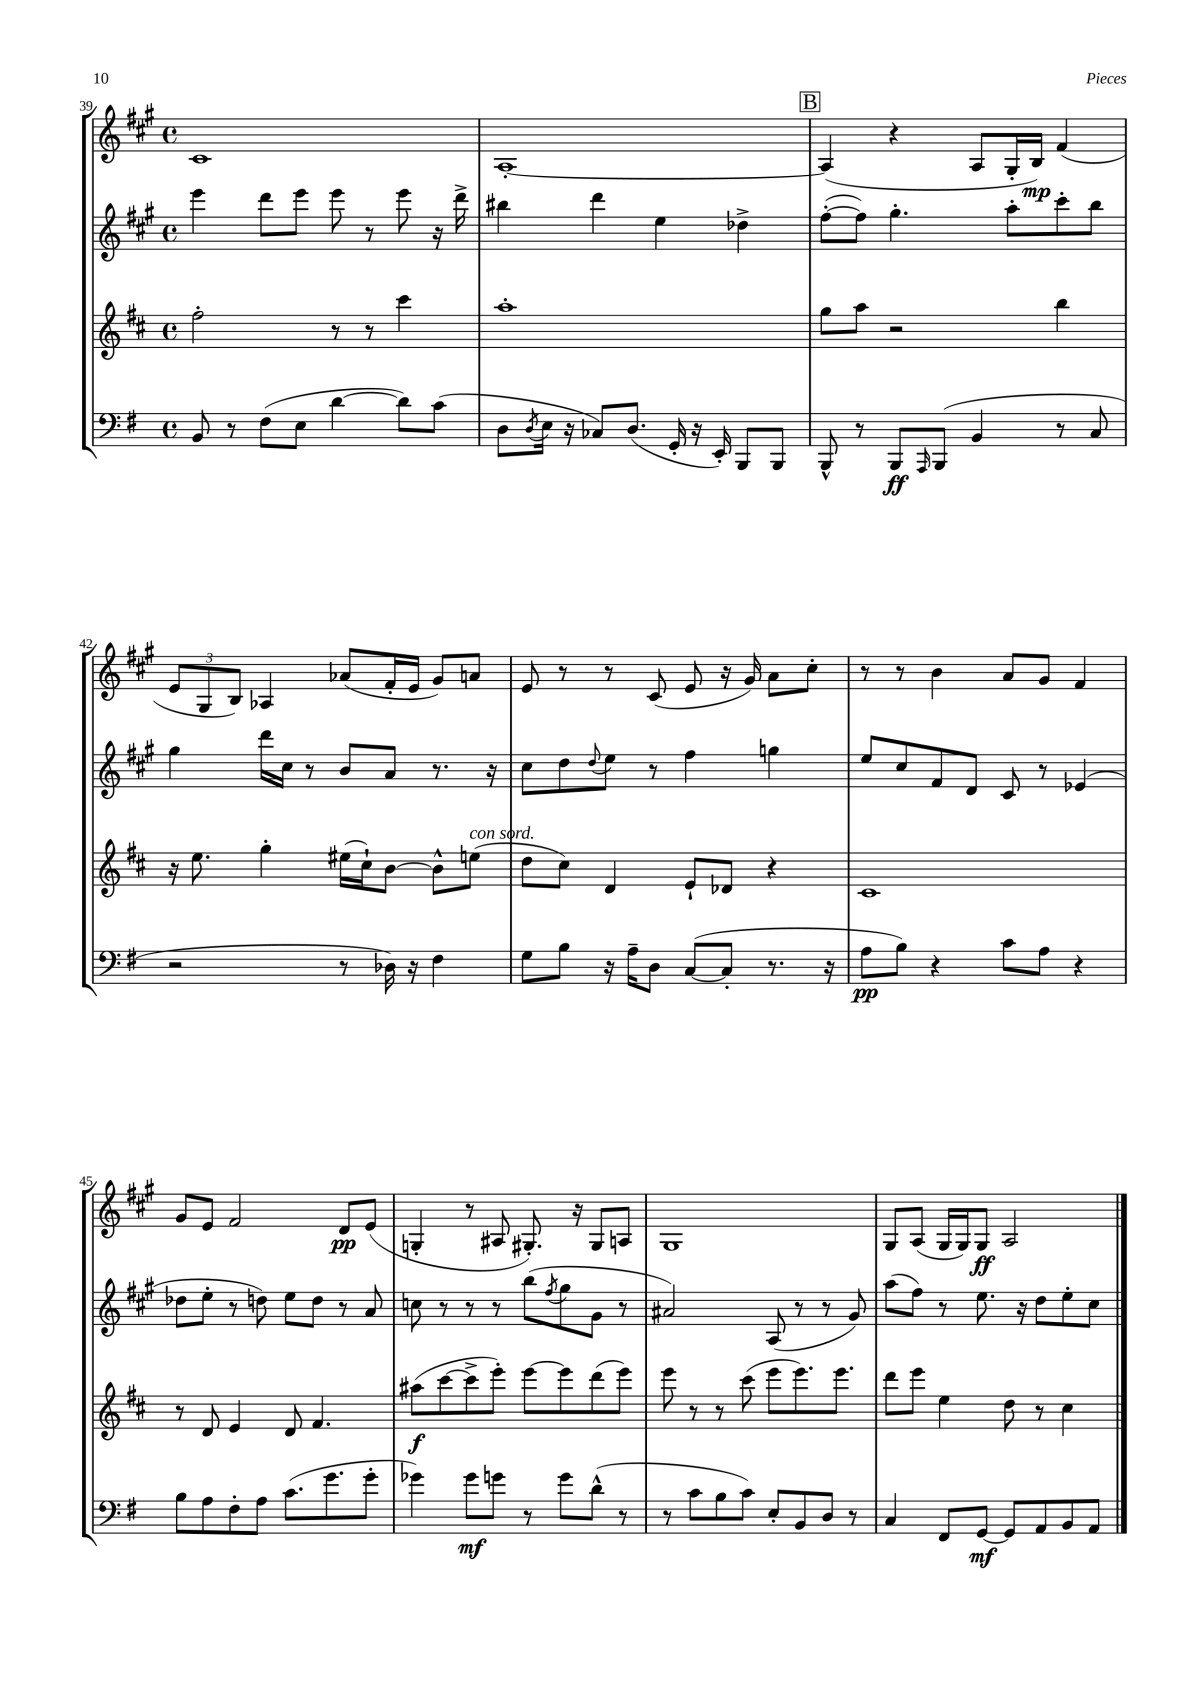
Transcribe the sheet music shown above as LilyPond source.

<<
\new StaffGroup <<
\new Staff = "s0" {
    \clef treble \key a \major \defaultTimeSignature \time 4/4
    cis'1 |
    a1~-. |
    \mark \markup { \box "B" } a4( r4 a8 gis16-. b16\mp) fis'4( |
    \tuplet 3/2 { e'8 gis8 b8) } aes4 aes'8( fis'16-. e'16 gis'8) a'8 |
    e'8 r8 r8 cis'8( e'8 r16 gis'16) a'8 cis''8-. |
    r8 r8 b'4 a'8 gis'8 fis'4 |
    gis'8 e'8 fis'2 d'8\pp e'8( |
    g4-. r8 ais8 gis8.-.) r16 gis8 a8 |
    gis1 |
    gis8 a8( gis16 gis16) gis8\ff a2 \bar "|." |
}
\new Staff = "s1" {
    \clef treble \key a \major \defaultTimeSignature \time 4/4
    e'''4 d'''8 e'''8 e'''8 r8 e'''8 r16 d'''16-> |
    bis''4 d'''4 e''4 des''4-> |
    \mark \markup { \box "B" } fis''8~-.( fis''8) gis''4.-. a''8-. cis'''8-. b''8 |
    gis''4 d'''16 cis''16 r8 b'8 a'8 r8. r16 |
    cis''8 d''8 \appoggiatura { d''8 } e''8 r8 fis''4 g''4 |
    e''8 cis''8 fis'8 d'8 cis'8 r8 ees'4( |
    des''8 e''8-. r8 d''8) e''8 d''8 r8 a'8 |
    c''8 r8 r8 r8 b''8( \acciaccatura { fis''8 } gis''8 gis'8 r8 |
    ais'2) a8( r8 r8 gis'8) |
    a''8( fis''8) r8 e''8. r16 d''8 e''8-. cis''8 \bar "|." |
}
\new Staff = "s2" {
    \clef treble \key d \major \defaultTimeSignature \time 4/4
    fis''2-. r8 r8 cis'''4 |
    a''1-. |
    \mark \markup { \box "B" } g''8 a''8 r2 b''4 |
    r16 e''8. g''4-. eis''16( cis''16-!) b'8~ b'8-^ e''8^\markup { \italic "con sord." }( |
    d''8 cis''8) d'4 e'8-! des'8 r4 |
    cis'1 |
    r8 d'8 e'4 d'8 fis'4. |
    ais''8\f( cis'''8~ cis'''8-> e'''8-.) e'''8~ e'''8 d'''8( e'''8) |
    e'''8 r8 r8 cis'''8( e'''8 e'''8.) e'''8. |
    d'''8 e'''8 e''4 d''8 r8 cis''4 \bar "|." |
}
\new Staff = "s3" {
    \clef bass \key g \major \defaultTimeSignature \time 4/4
    b,8 r8 fis8( e8 d'4~ d'8) c'8( |
    d8 \acciaccatura { d8 } e16 r16 ces8) d8.( g,16-. r16 e,16-.) b,,8 b,,8 |
    \mark \markup { \box "B" } b,,8-^ r8 b,,8\ff \grace { a,,16 } b,,8( b,4 r8 c8 |
    r2 r8 des16) r16 fis4 |
    g8 b8 r16 a16-- d8 c8~( c8-. r8. r16 |
    a8\pp b8) r4 c'8 a8 r4 |
    b8 a8 fis8-. a8 c'8.( g'8. g'8-. |
    ges'4) ges'8\mf g'8 r8 g'8 d'8-^( r8 |
    r8 c'8 b8 c'8) e8-. b,8 d8 r8 |
    c4 fis,8 g,8~\mf g,8 a,8 b,8 a,8 \bar "|." |
}
>>
>>
\layout { \context { \Score currentBarNumber = #39 } }
